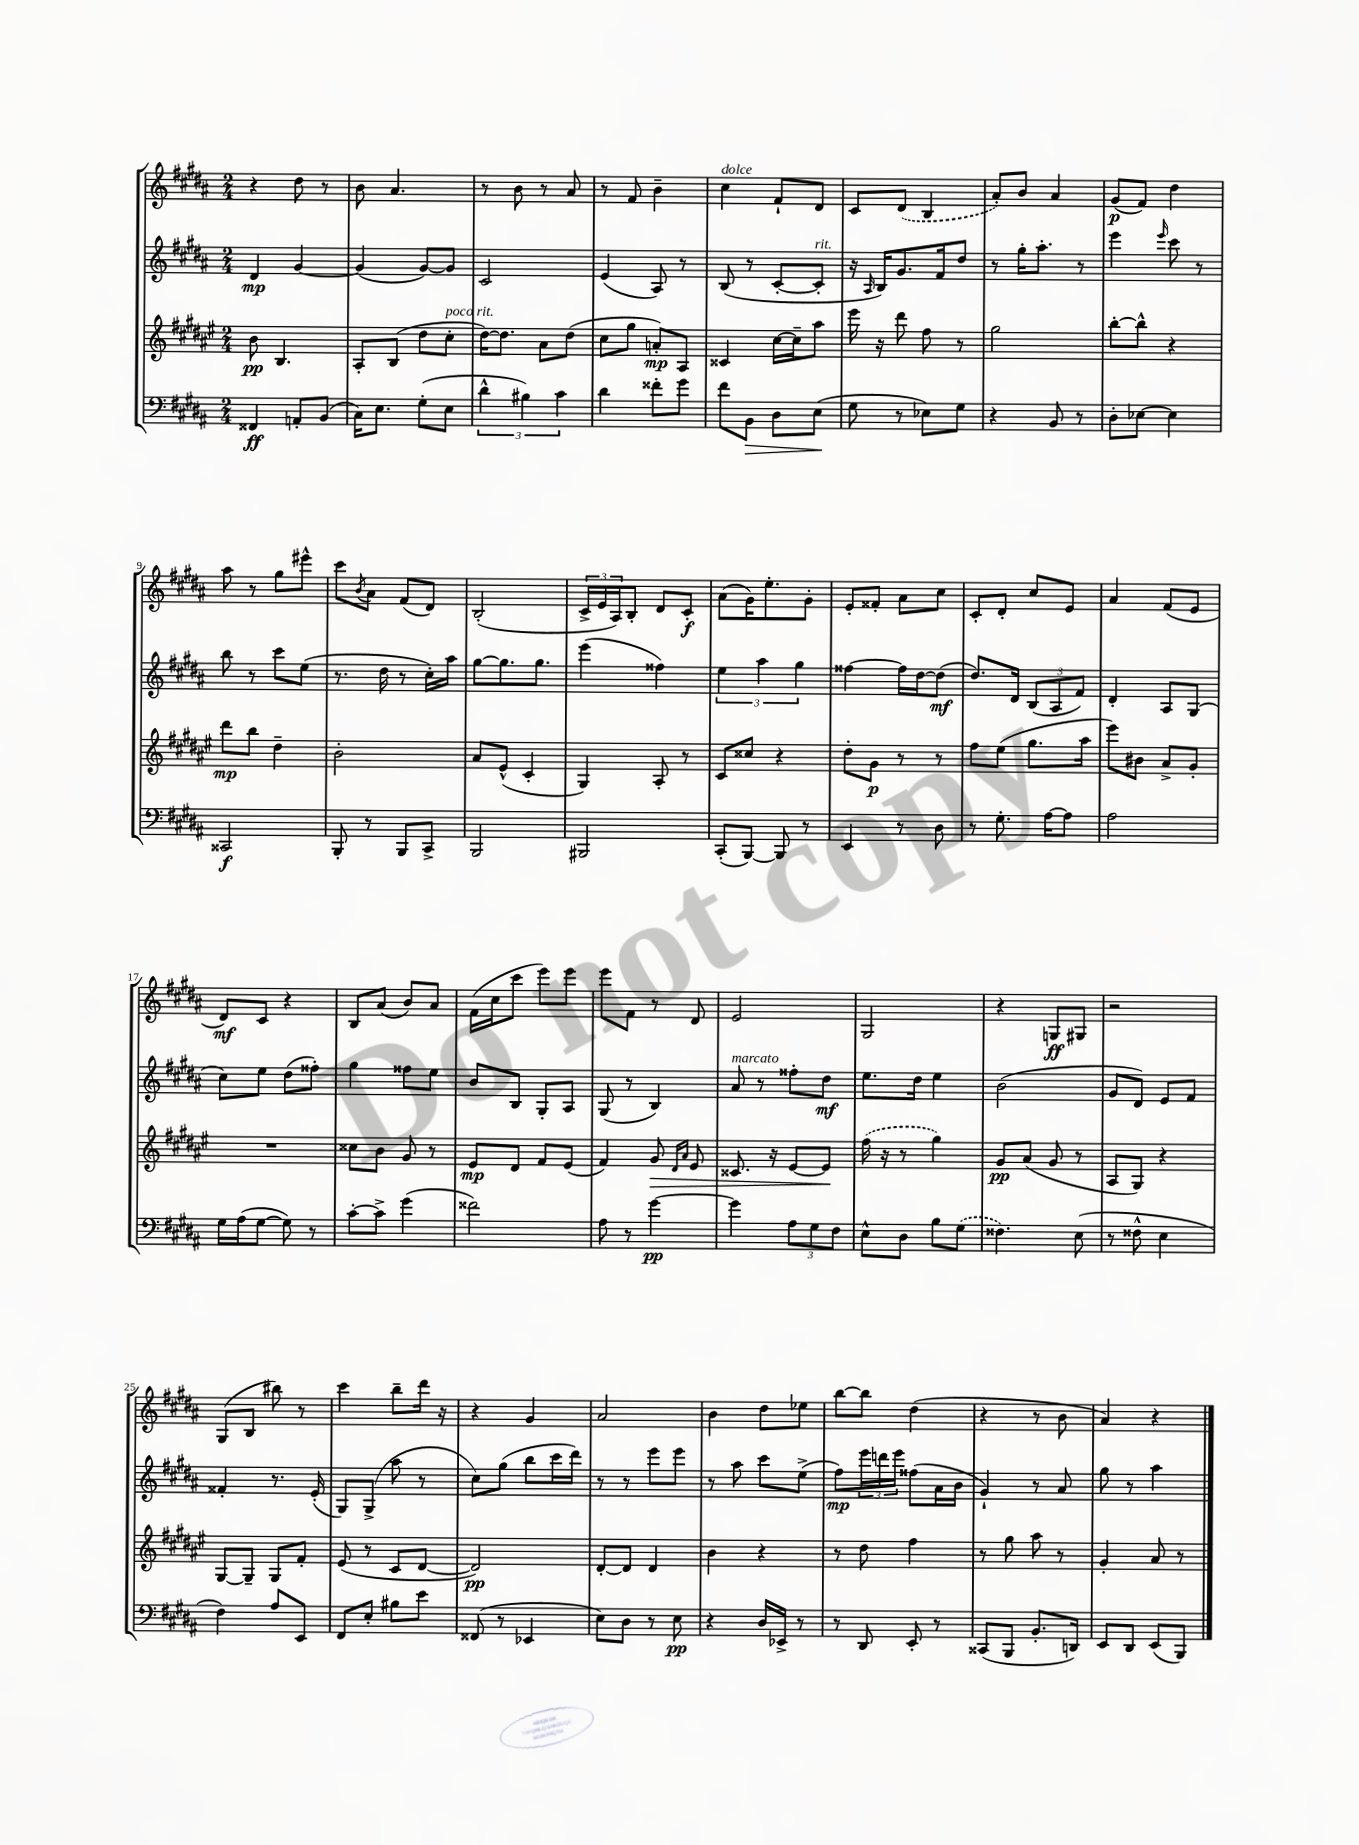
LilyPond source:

<<
\new StaffGroup <<
\new Staff = "s0" {
    \clef treble \key b \major \numericTimeSignature \time 2/4
    r4 dis''8 r8 |
    b'8 ais'4. |
    r8 b'8 r8 ais'8 |
    r8 fis'8 b'4-- |
    cis''4^\markup { \italic "dolce" } fis'8-! dis'8 |
    cis'8 \once \slurDashed dis'8( b4 |
    ais'8-.) b'8 ais'4 |
    gis'8\p( fis'8) dis''4 |
    ais''8 r8 gis''8 eis'''8-^ |
    cis'''8 \acciaccatura { b'8 } ais'8 fis'8( dis'8) |
    b2-.( |
    \tuplet 3/2 { cis'16-> e'16 ais16) } b8-. dis'8 cis'8-.\f |
    ais'8( gis'16) e''8.-. gis'8-. |
    e'8-. fisis'8-. ais'8 cis''8 |
    cis'8-. dis'8-. cis''8 e'8 |
    ais'4 fis'8( e'8 |
    dis'8\mf) cis'8 r4 |
    b8 ais'8( b'8) ais'8 |
    fis'16( cis''16 cis'''8 e'''8) e'''8 |
    e'''8 fis'8 r8 dis'8 |
    e'2 |
    gis2 |
    r4 g8\ff gis8 |
    r2 |
    gis8( b8 bis''8) r8 |
    cis'''4 b''8-- dis'''16 r16 |
    r4 gis'4 |
    ais'2 |
    b'4 dis''8 ees''8 |
    b''8~ b''8 dis''4( |
    r4 r8 b'8 |
    ais'4) r4 \bar "|." |
}
\new Staff = "s1" {
    \clef treble \key b \major \numericTimeSignature \time 2/4
    dis'4\mp gis'4~ |
    gis'4( gis'8~) gis'8 |
    cis'2 |
    e'4( ais8) r8 |
    b8( r8 cis'8~-. cis'8-.^\markup { \italic "rit." } |
    r16 \grace { ais16 } b16) gis'8. fis'16 dis''8 |
    r8 gis''16-. ais''8.-. r8 |
    e'''4 \grace { e'''16 } cis'''8 r8 |
    b''8 r8 cis'''8 e''8( |
    r8. dis''16 r8 cis''16-.) ais''16 |
    gis''8~ gis''8. gis''8. |
    e'''4( fisis''4) |
    \tuplet 3/2 { e''4 ais''4 gis''4 } |
    fisis''4~ fisis''16 dis''16~ dis''8\mf( |
    dis''8.) dis'16 \tuplet 3/2 { b8( ais8 fis'8) } |
    dis'4-. ais8 gis8( |
    cis''8) e''8 dis''8( fisis''8-.) |
    gis''4 fisis''8 e''8 |
    b'8 b8 gis8-. ais8 |
    gis8( r8 b4) |
    ais'8^\markup { \italic "marcato" } r8 fisis''8-. dis''8\mf |
    e''8. dis''16 e''4 |
    b'2( |
    gis'8 dis'8) e'8 fis'8 |
    fisis'4-. r8. e'16-.( |
    gis8) gis8->( ais''8 r8 |
    cis''8) gis''8( b''8 cis'''16 dis'''16) |
    r8 r8 e'''8 e'''8 |
    r8 ais''8 cis'''8 e''8->( |
    fis''8\mp) \tuplet 3/2 { e'''16 d'''16 e'''16 } fisis''8( ais'16 b'16 |
    gis'4-!) r8 ais'8 |
    gis''8 r8 ais''4 \bar "|." |
}
\new Staff = "s2" {
    \clef treble \key fis \major \numericTimeSignature \time 2/4
    b'8\pp b4. |
    ais8-. b8( dis''8 cis''8-.^\markup { \italic "poco rit." } |
    dis''16~) dis''8. ais'8 dis''8( |
    cis''8 gis''8 a'8-.\mp) ais8 |
    cisis'4 cis''16~ cis''16-- ais''8 |
    eis'''16 r16 dis'''8 fis''8 r8 |
    gis''2 |
    b''8~-. b''8-^ r4 |
    dis'''8\mp b''8 dis''4-- |
    b'2-. |
    ais'8 eis'8-^( cis'4-. |
    gis4) ais8-. r8 |
    cis'8 cisis''8 r4 |
    dis''8-. gis'8\p r8 r8 |
    fis''8 eis''8( gis''8. ais''16 |
    eis'''8) bis'8 ais'8-> gis'8-. |
    R2 |
    cisis''8 b'8 gis'8 r8 |
    eis'8\mp dis'8 fis'8 eis'8( |
    fis'4) gis'8\> \grace { dis'16 ais'16 } eis'8 |
    cisis'8. r16 eis'8~ eis'8\! |
    \once \slurDashed fis''16( r16 r8 gis''4) |
    gis'8\pp ais'8( gis'8 r8 |
    ais8 gis8) r4 |
    gis8~ gis8-- gis8 fis'8-. |
    eis'8( r8 cis'8 dis'8~ |
    dis'2\pp) |
    dis'8~-. dis'8 dis'4 |
    b'4 r4 |
    r8 dis''8 fis''4 |
    r8 gis''8 ais''8 r8 |
    gis'4-. ais'8 r8 \bar "|." |
}
\new Staff = "s3" {
    \clef bass \key b \major \numericTimeSignature \time 2/4
    fisis,4\ff a,8-. b,8( |
    cis16) e8. gis8-.( e8 |
    \tuplet 3/2 { dis'4-^ bis4) cis'4 } |
    dis'4 fisis'8-. gis'8 |
    fis'8 b,8\> dis8 e8\!( |
    gis8 r8 ees8) gis8 |
    r4 b,8 r8 |
    dis8-. ees8~ ees4 |
    cisis,2\f |
    b,,8-. r8 b,,8 cis,8-> |
    b,,2 |
    bis,,2 |
    cis,8-.( b,,8~) b,,8 r8 |
    e,4 r8 dis8 |
    r8 gis8.-. ais16~ ais8 |
    ais2 |
    gis16 ais16( gis8~ gis8) r8 |
    cis'8~-. cis'8-> gis'4( |
    fisis'2) |
    ais8 r8 gis'4~\pp |
    gis'4 \tuplet 3/2 { ais8 gis8 fis8 } |
    e8-^ dis8 b8 \once \slurDashed gis8( |
    fisis4.) e8( |
    r8 fisis8-^ e4 |
    fis4) ais8 e,8 |
    fis,8 e8-. bis8 e'8 |
    fisis,8( r8 ees,4 |
    e8) dis8 r8 e8\pp |
    r4 dis16 ees,16-> r8 |
    r8 dis,8 e,8-. r8 |
    cisis,8( b,,8 b,8.-. d,16) |
    e,8 dis,8 e,8( b,,8) \bar "|." |
}
>>
>>
